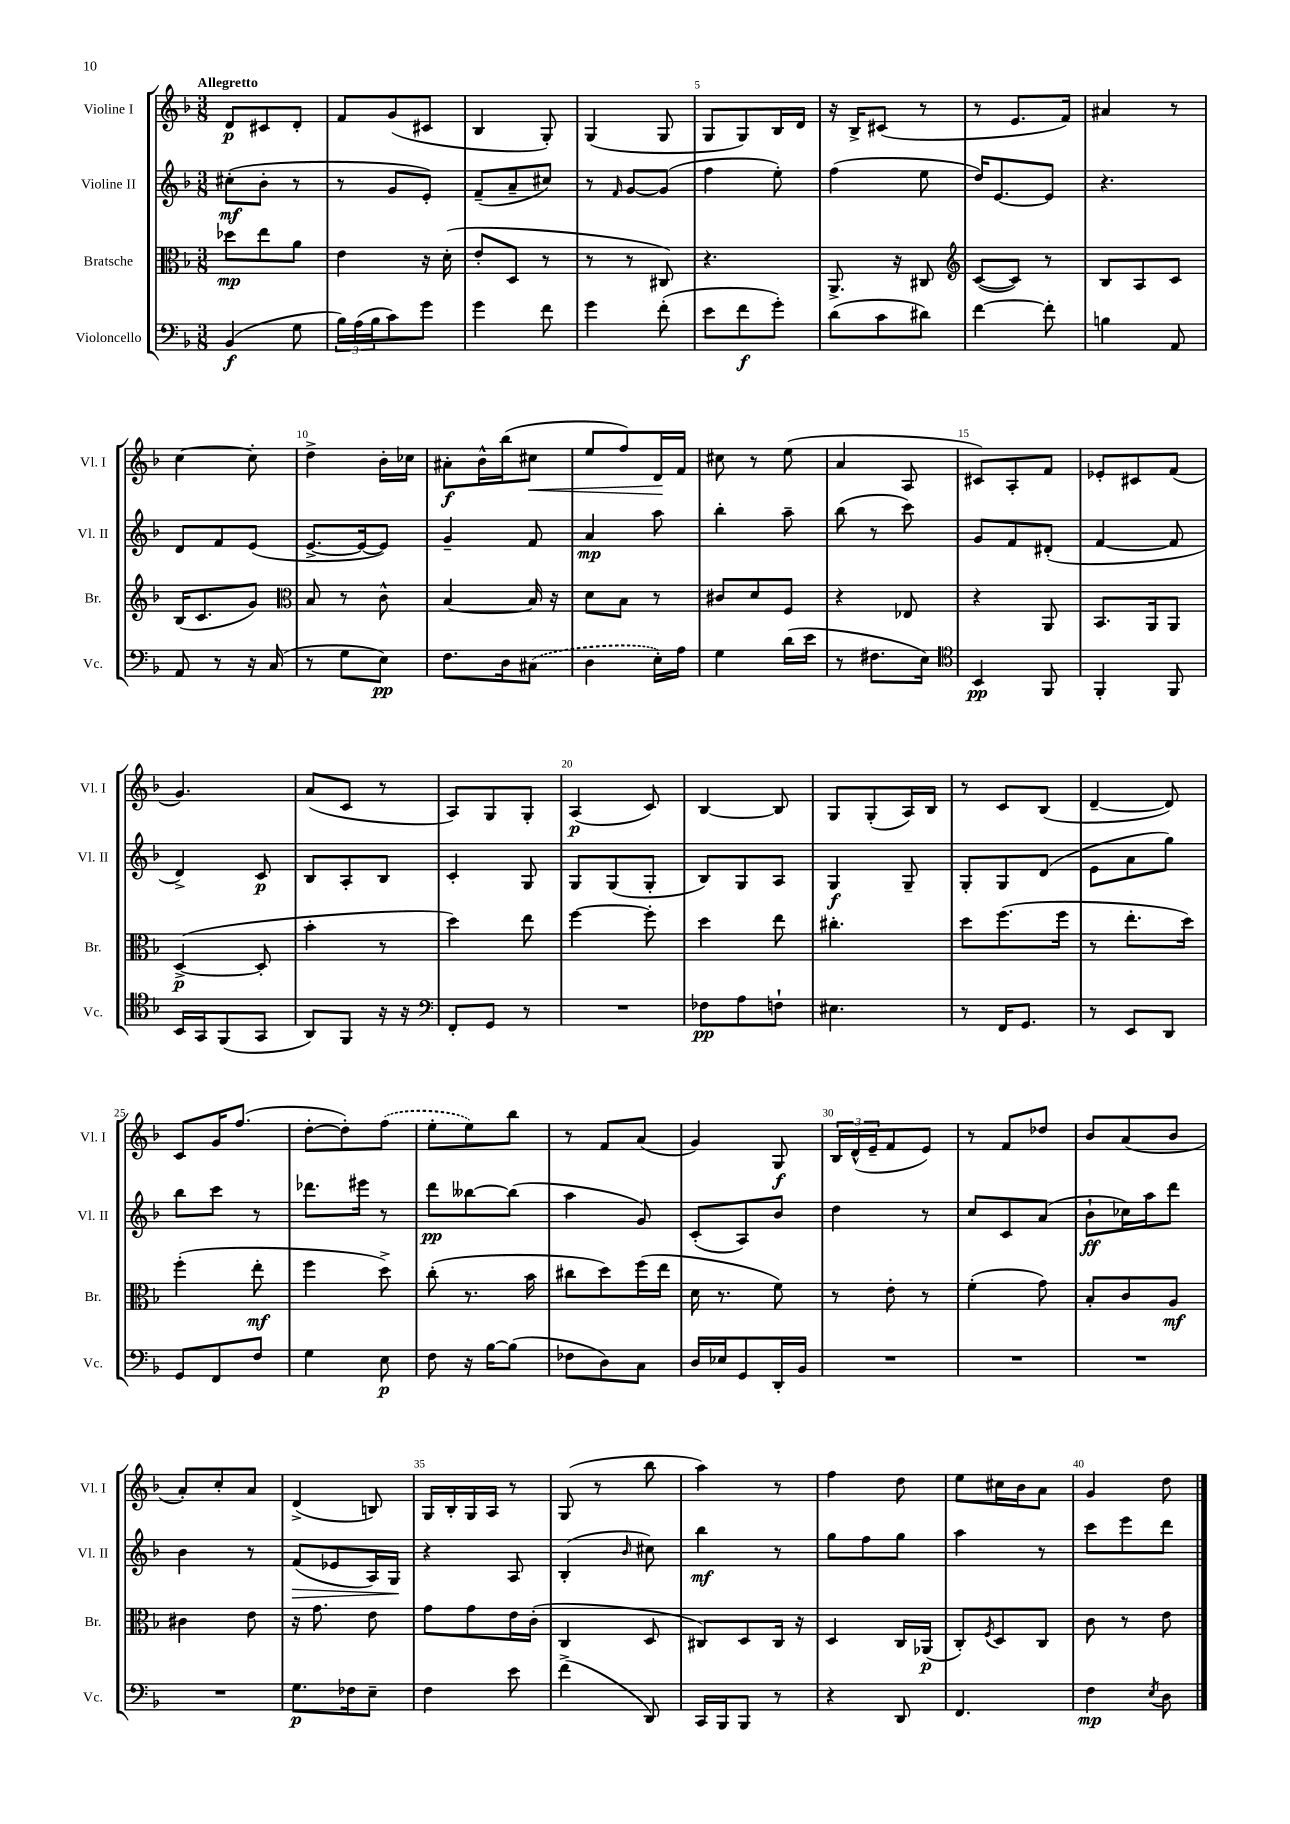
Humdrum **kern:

**kern	**kern	**kern	**kern
*staff4	*staff3	*staff2	*staff1
*clefF4	*clefC3	*clefG2	*clefG2
*k[b-]	*k[b-]	*k[b-]	*k[b-]
*M3/8	*M3/8	*M3/8	*M3/8
(4BB-	8dd-	(8cc#'	8d
.	8ee	8b-'	8c#
8G	8a	8r	8d'
=	=	=	=
24B-)	4e	8r	8f
(24A	.	.	.
24B-	.	.	.
8c)	.	8g	(8g
8g	16r	8e')	8c#
.	(16d'	.	.
=	=	=	=
4g	8e'	(8f~	4B-
.	8D	8a~	.
8f	8r	8cc#)	8G')
=	=	=	=
4g	8r	8r	(4G
.	.	16qqf	.
.	8r	[8g	.
(8f'	8C#)	(8g]	8G
=	=	=	=
8e	4.r	4ff	8G
8f	.	.	8G)
8g')	.	8ee')	16B-
.	.	.	16d
=	=	=	=
(8d	8.AA^	(4ff	16r
.	.	.	16B-^
8c	.	.	(8c#
.	16r	.	.
8d#)	8C#	8ee	8r
=	=	=	=
*	*clefG2	*	*
[4f	([8c	16dd)	8r
.	.	[8.e	.
.	8c])	.	8.e
8f']	8r	8e]	.
.	.	.	16f)
=	=	=	=
4B	8B-	4.r	4a#
.	8A	.	.
8AA	8c	.	8r
=	=	=	=
8AA	(16B-	8d	[4cc
.	8.c	.	.
8r	.	8f	.
16r	8g)	(8e	8cc']
(16C	.	.	.
=	=	=	=
*	*clefC3	*	*
8r	8B-	[8.e^	4dd^
8G	8r	.	.
.	.	16e_	.
8E)	8c^^	8e])	16b-'
.	.	.	16cc-
=	=	=	=
8.F	[4B-	4g~	8a#'
.	.	.	16b-^^
16D	.	.	(16bb-
(8C#	16B-]	8f	8cc#
.	16r	.	.
=	=	=	=
4D	8d	4a	8ee
.	8B-	.	8ff)
16E')	8r	8aa	16d
16A	.	.	16f
=	=	=	=
4G	8c#	4bb-'	8cc#
.	8d	.	8r
(16d	8F	8aa~	(8ee
16e	.	.	.
=	=	=	=
8r	4r	(8bb-	4a
8.F#	.	8r	.
.	8E-	8ccc)	8A
16E)	.	.	.
=	=	=	=
*clefC4	*	*	*
4BB-	4r	8g	8c#)
.	.	8f	8A'
8FF	8AA	(8d#'	8f
=	=	=	=
4FF'	8.BB-	[4f	8e-'
.	.	.	8c#
.	16AA	.	.
8FF	8AA	8f]	(8f
=	=	=	=
16BB-	([4D^	4d^)	4.g)
16GG	.	.	.
(8FF	.	.	.
8GG	8D']	8c	.
=	=	=	=
8AA)	4b-'	8B-	(8a
8FF	.	8A'	8c
16r	8r	8B-	8r
16r	.	.	.
=	=	=	=
*clefF4	*	*	*
8FF'	4dd)	4c'	8A)
8GG	.	.	8G
8r	8ee	8G	8G'
=	=	=	=
4.r	[4ff	8G	(4A
.	.	(8G	.
.	8ff']	8G'	8c)
=	=	=	=
8F-	4dd	8B-)	[4B-
8A	.	8G	.
8F`	8ee	8A	8B-]
=	=	=	=
4.E#	4.cc#'	4G	8G
.	.	.	(8G'
.	.	8G~	16A)
.	.	.	16B-
=	=	=	=
8r	8dd	8G'	8r
16FF	(8.ff	8G	8c
8.GG	.	.	.
.	.	(8d	(8B-
.	16ff	.	.
=	=	=	=
8r	8r	8e	[4d~
8EE	8.ee'	8a	.
8DD	.	8gg)	8d])
.	16dd)	.	.
=	=	=	=
8GG	(4ff'	8bb-	8c
8FF	.	8ccc	16g
.	.	.	(8.ff
8F	8ee'	8r	.
=	=	=	=
4G	4ff	8.ddd-	[8dd'
.	.	.	8dd'])
.	.	16eee#	.
8E	8dd^)	8r	(8ff
=	=	=	=
8F	(8cc'	8ddd	8ee'
16r	8.r	[8bb--	8ee)
[16B-	.	.	.
(8B-]	.	(8bb--]	8bb-
.	16b-	.	.
=	=	=	=
8F-	8cc#	4aa	8r
8D)	8dd)	.	8f
8C	(16ff	8g)	(8a
.	16ee	.	.
=	=	=	=
16D	16d	(8c'	4g)
16E-	8.r	.	.
8GG	.	8A)	.
16DD'	8f)	8b-	8G
16BB-	.	.	.
=	=	=	=
4.r	8r	4dd	24B-
.	.	.	(24d^^
.	.	.	24e~
.	8e'	.	8f
.	8r	8r	8e)
=	=	=	=
4.r	(4f'	8cc	8r
.	.	8c	8f
.	8g)	(8a	8dd-
=	=	=	=
4.r	8B-'	8b-`	8b-
.	8c	16cc-)	(8a
.	.	16aa	.
.	8A	8ddd	8b-
=	=	=	=
4.r	4c#	4b-	8a')
.	.	.	8cc'
.	8e	8r	8a
=	=	=	=
8.G	16r	(8f	(4d^
.	8.g	.	.
.	.	8e-	.
16F-	.	.	.
8E~	8e	16A)	8B)
.	.	16G	.
=	=	=	=
4F	8g	4r	16G
.	.	.	16B-'
.	8g	.	16G
.	.	.	16A
8e	16e	8A	8r
.	(16c'	.	.
=	=	=	=
(4f^	4C	(4B-'	(8G
.	.	.	8r
.	.	16qqb-	.
8DD)	8D	8cc#)	8bb-
=	=	=	=
16CC	8C#)	4bb-	4aa)
16BBB-	.	.	.
8BBB-	8D	.	.
8r	16C#	8r	8r
.	16r	.	.
=	=	=	=
4r	4D	8gg	4ff
.	.	8ff	.
8DD	16C	8gg	8dd
.	(16AA-	.	.
=	=	=	=
4.FF	8C')	4aa	8ee
.	8qF	.	.
.	8D	.	16cc#
.	.	.	16b-
.	8C	8r	8a
=	=	=	=
4F	8c	8ccc	4g
.	8r	8eee	.
8qE	.	.	.
8D	8e	8ddd	8dd
==	==	==	==
*-	*-	*-	*-
